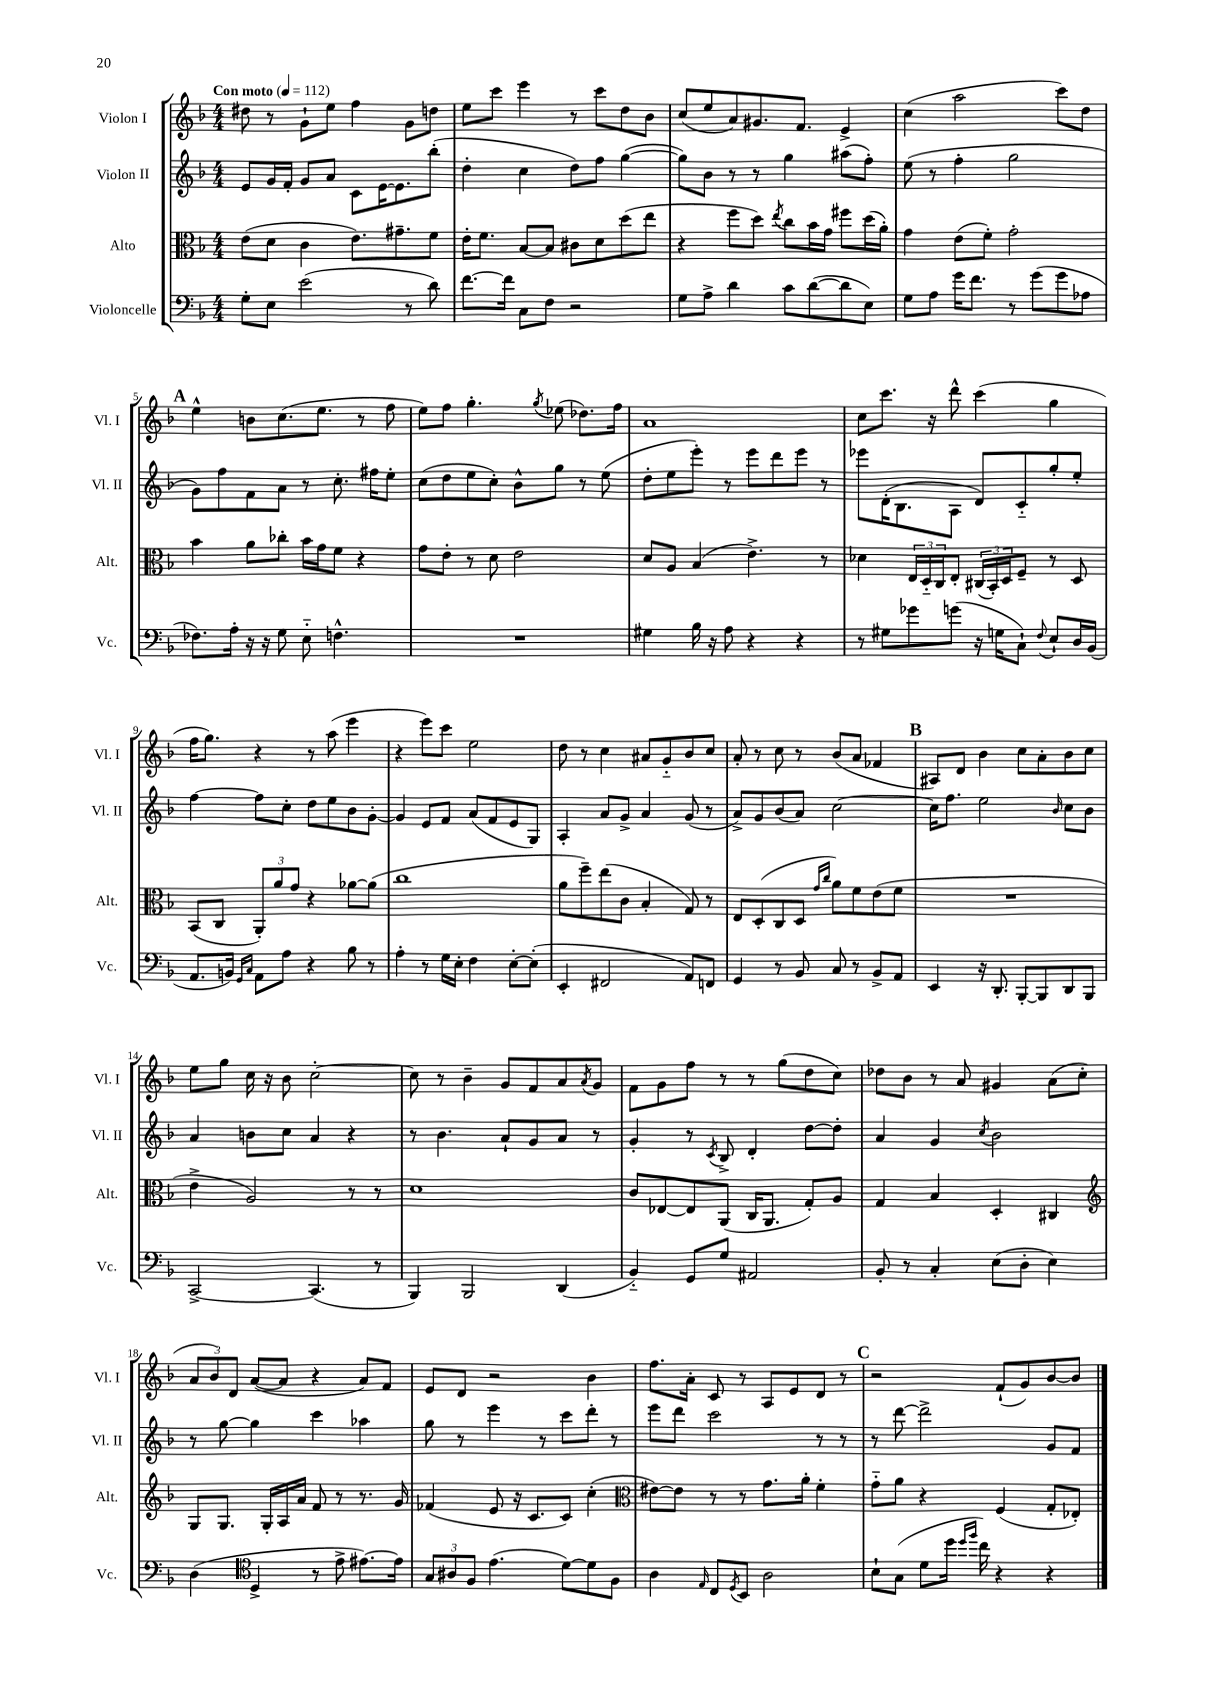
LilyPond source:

<<
\new StaffGroup <<
\new Staff = "s0" \with { instrumentName = "Violon I" shortInstrumentName = "Vl. I" } {
    \clef treble \key f \major \numericTimeSignature \time 4/4 \tempo "Con moto" 4 = 112
    dis''8 r8 g'8-! e''8 f''4 g'8 d''8 |
    e''8 c'''8 e'''4 r8 c'''8 d''8 bes'8 |
    c''8( e''8 a'8) gis'8. f'8. e'4-> |
    c''4( a''2 c'''8) d''8 |
    \mark \markup { \bold "A" } e''4-^ b'8 c''8.( e''8. r8 f''8 |
    e''8) f''8 g''4.-. \acciaccatura { g''8 } ees''8( des''8.) f''16 |
    a'1 |
    c''8 c'''8. r16 d'''8-^ c'''4( g''4 |
    f''16 g''8.) r4 r8 a''8( e'''4 |
    r4 e'''8) c'''8 e''2 |
    d''8 r8 c''4 ais'8 g'8-_ bes'8 c''8 |
    a'8-. r8 c''8 r8 bes'8( a'8 fes'4 |
    \mark \markup { \bold "B" } ais8) d'8 bes'4 c''8 a'8-. bes'8 c''8 |
    e''8 g''8 c''16 r16 bes'8 c''2~-. |
    c''8 r8 bes'4-- g'8 f'8 a'8 \acciaccatura { a'8 } g'8 |
    f'8 g'8 f''8 r8 r8 g''8( d''8 c''8) |
    des''8 bes'8 r8 a'8 gis'4 a'8( c''8-. |
    \tuplet 3/2 { a'8 bes'8) d'8 } a'8~( a'8 r4 a'8) f'8 |
    e'8 d'8 r2 bes'4 |
    f''8. a'16-. c'8 r8 a8 e'8 d'8 r8 |
    \mark \markup { \bold "C" } r2 f'8-!( g'8) bes'8~ bes'8 \bar "|." |
}
\new Staff = "s1" \with { instrumentName = "Violon II" shortInstrumentName = "Vl. II" } {
    \clef treble \key f \major \numericTimeSignature \time 4/4
    e'8 g'16 f'16-. g'8 a'8 c'8 e'16~ e'8. bes''8-.( |
    d''4-. c''4 d''8) f''8 g''4~( |
    g''8) bes'8 r8 r8 g''4 ais''8( f''8-.) |
    e''8( r8 f''4-. g''2 |
    \mark \markup { \bold "A" } g'8) f''8 f'8 a'8 r8 c''8.-. fis''16 e''8-. |
    c''8( d''8 e''8 c''8-.) bes'8-^ g''8 r8 e''8( |
    d''8-. e''8 e'''8-.) r8 e'''8 d'''8 e'''8 r8 |
    ees'''8 d'16-.( bes8. a8 d'8) c'8-_ g''8-. e''8-. |
    f''4~ f''8 c''8-. d''8 e''8 bes'8 g'8~-. |
    g'4 e'8 f'8 a'8( f'8 e'8 g8) |
    a4-. a'8 g'8-> a'4 g'8( r8 |
    a'8->) g'8 bes'8( a'8) c''2~ |
    \mark \markup { \bold "B" } c''16 f''8. e''2 \grace { bes'16 } c''8 bes'8 |
    a'4 b'8 c''8 a'4 r4 |
    r8 bes'4. a'8-! g'8 a'8 r8 |
    g'4-. r8 \acciaccatura { c'8 } bes8-> d'4-. d''8~ d''8-. |
    a'4 g'4 \acciaccatura { c''8 } bes'2 |
    r8 g''8~ g''4 c'''4 aes''4 |
    g''8 r8 e'''4 r8 c'''8 d'''8-. r8 |
    e'''8 d'''8 c'''2 r8 r8 |
    \mark \markup { \bold "C" } r8 d'''8~ d'''2-> g'8 f'8 \bar "|." |
}
\new Staff = "s2" \with { instrumentName = "Alto" shortInstrumentName = "Alt." } {
    \clef alto \key f \major \numericTimeSignature \time 4/4
    e'8( d'8 c'4 e'8.) gis'8.-- f'8 |
    e'16-. f'8. bes8~ bes8 cis'8 d'8 d''8( e''8 |
    r4 f''8 d''8) \acciaccatura { e''8 } c''8 bes'16 g'16 fis''8 d''16( a'16-.) |
    g'4 e'8( f'8-.) g'2-. |
    \mark \markup { \bold "A" } bes'4 a'8 ces''8-. bes'16 g'16 f'8 r4 |
    g'8 e'8-. r8 d'8 e'2 |
    d'8 a8 bes4( e'4.->) r8 |
    des'4 \tuplet 3/2 { e16 d16-_ c16 } e8-. \tuplet 3/2 { cis16( bes,16-.) d16 } f8-- r8 d8 |
    bes,8( c8 \tuplet 3/2 { a,8-.) a'8 g'8 } r4 aes'8~ aes'8( |
    c''1 |
    a'8 f''8--) e''8( c'8 bes4-. g8) r8 |
    e8 d8-.( c8 d8 \grace { g'16 c''16 } a'8) f'8 e'8( f'8 |
    \mark \markup { \bold "B" } R1 |
    e'4-> a2) r8 r8 |
    d'1 |
    c'8 ees8~ ees8 a,8( c16 a,8. g8-.) a8 |
    g4 bes4 d4-. cis4 |
    \clef treble g8 g8. g16-. a16 a'16 f'8 r8 r8. g'16 |
    fes'4( e'8 r16 c'8. c'8) c''4-.( |
    \clef alto eis'8~) eis'8 r8 r8 g'8. a'16-. f'4-. |
    \mark \markup { \bold "C" } g'8-_ a'8 r4 f4( g8-. ees8-.) \bar "|." |
}
\new Staff = "s3" \with { instrumentName = "Violoncelle" shortInstrumentName = "Vc." } {
    \clef bass \key f \major \numericTimeSignature \time 4/4
    g8-. e8 e'2( r8 d'8) |
    f'8.~ f'16 c8 f8 r2 |
    g8 a8-> d'4 c'8 d'8~( d'8 e8) |
    g8 a8 g'16 f'8. r8 g'8( g'8 aes8 |
    \mark \markup { \bold "A" } fes8.) a16-. r16 r16 g8 e8-_ f4.-^ |
    R1 |
    gis4 bes16 r16 a8 r4 r4 |
    r8 gis8 ges'8 g'8( r16 g16 c8-!) \appoggiatura { f8 } e8-! d16 bes,16( |
    a,8. b,16) \grace { g,16 c16 } a,8 a8 r4 bes8 r8 |
    a4-. r8 g16 e16-. f4 e8~-. e8-.( |
    e,4-. fis,2 a,8) f,8 |
    g,4 r8 bes,8 c8 r8 bes,8-> a,8 |
    \mark \markup { \bold "B" } e,4 r16 d,8.-. bes,,8~-. bes,,8 d,8 bes,,8 |
    c,2~-> c,4.( r8 |
    bes,,4) bes,,2 d,4( |
    bes,4-_) g,8 g8 ais,2 |
    bes,8-. r8 c4-. e8( d8-. e4) |
    d4( \clef tenor d4-> r8 e'8-> eis'8.~) eis'16 |
    \tuplet 3/2 { g8 ais8 f8 } e'4.( d'8~) d'8 f8 |
    a4 \grace { e16 } c8 \acciaccatura { d8 } bes,8 a2 |
    \mark \markup { \bold "C" } bes8-! g8( d'8 d''16 \grace { d''16 f''16 } c''16) r4 r4 \bar "|." |
}
>>
>>
